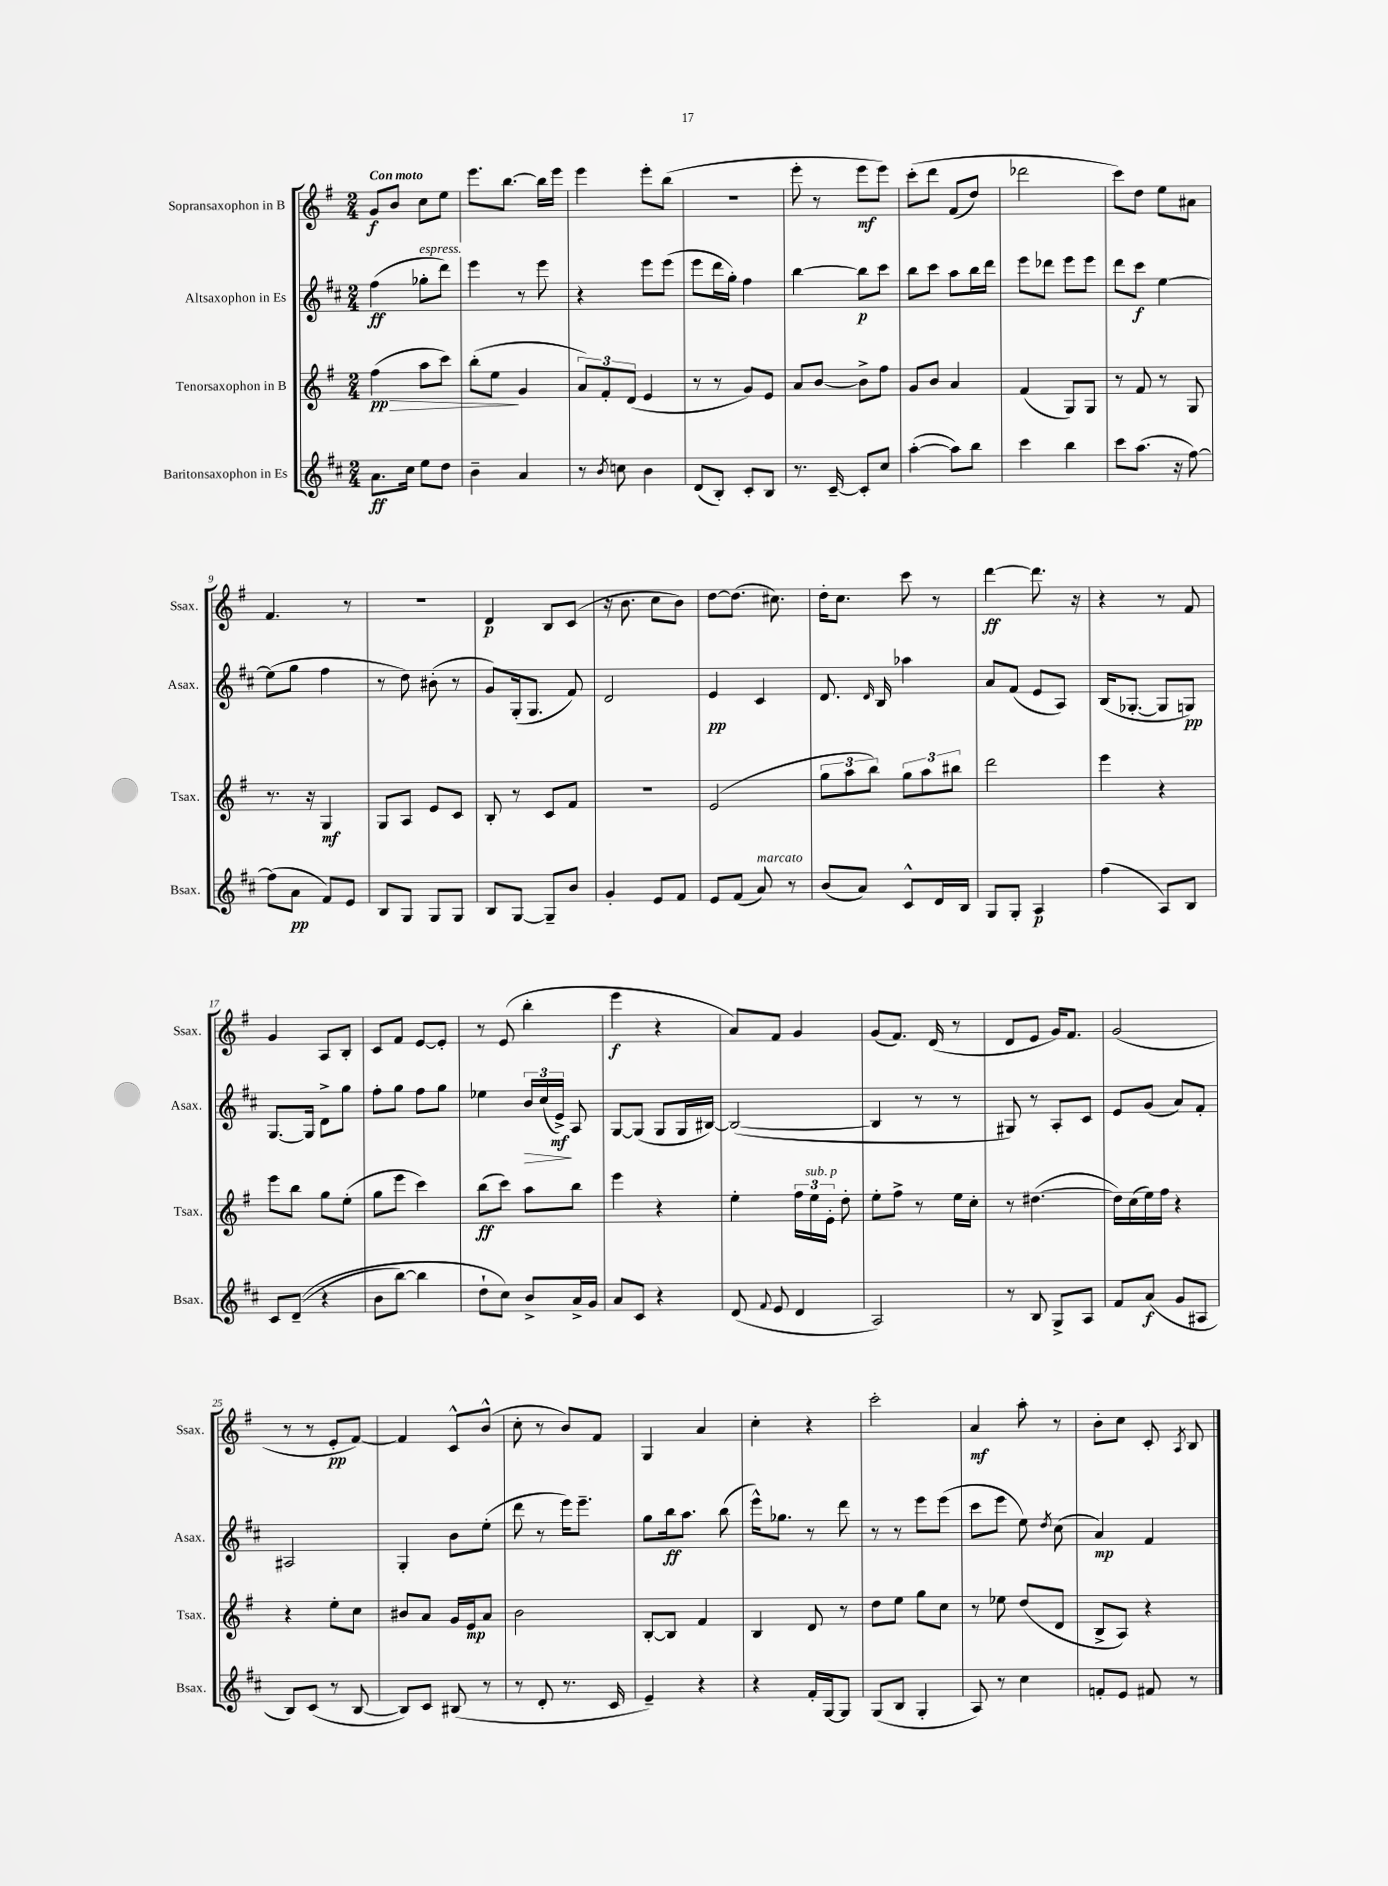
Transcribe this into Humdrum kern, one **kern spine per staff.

**kern	**kern	**kern	**kern
*staff4	*staff3	*staff2	*staff1
*clefG2	*clefG2	*clefG2	*clefG2
*k[f#c#]	*k[f#]	*k[f#c#]	*k[f#]
*M2/4	*M2/4	*M2/4	*M2/4
8.a\L	(4ff#\	(4ff#\	8g/L
.	.	.	8b/J
16cc#\Jk	.	.	.
8ee\L	8aa\L	8gg-'\L	8cc\L
8dd\J	8ccc\J)	8ddd\J)	8ee\J
=	=	=	=
4b~\	(8bb'\L	4eee\	8.eee\L
.	8ee\J	.	.
.	.	.	[8.bb\J
4a/	4g/	8r	.
.	.	8eee\	16bb\]LL
.	.	.	16eee\JJ
=	=	=	=
8r	12a/L)	4r	4eee\
.	12f#'/	.	.
8qb/	.	.	.
8cc\	.	.	.
.	(12d/J	.	.
4b\	4e/	8eee\L	8eee'\L
.	.	(8eee\J	(8bb\J
=	=	=	=
(8d/L	8r	8eee\L	2r
8B'/J)	8r	16ddd\L	.
.	.	16gg'\JJ)	.
8c#'/L	8g/L)	4ff#\	.
8B/J	8e/J	.	.
=	=	=	=
8.r	8a/L	[4bb\	8eee'\
.	[8b/J	.	8r
[16c#~/	.	.	.
8c#'/]L	8b^\]L	8bb\]L	8eee\L
8cc#/J	8ff#\J	8ccc#\J	8eee\J)
=	=	=	=
([4aa'\	8g/L	8bb\L	&(8ccc'\L
.	8b/J	8ccc#\J	8ddd\J
8aa\]L)	4a/	8aa\L	(8f#/L
8bb\J	.	16bb\L	8dd/J)
.	.	16ddd\JJ	.
=	=	=	=
4ccc#\	(4f#/	8eee\L	2ddd-\
.	.	8ddd-\J	.
4bb\	8G/L)	8eee\L	.
.	8G/J	8eee\J	.
=	=	=	=
8ccc#\L	8r	8ddd\L	8ccc\L&)
(8.aa\J	8f#/	8ccc#\J	8dd\J
.	8r	[4ee\	8ee\L
16r	.	.	.
[8ff#\)	8G/	.	8a#\J
=	=	=	=
(8ff#\]L	8.r	(8ee\]L	4.f#/
8a\J	.	8gg\J	.
.	16r	.	.
8f#/L)	4G/	4ff#\	.
8e/J	.	.	8r
=	=	=	=
8B/L	8G/L	8r	2r
8G/J	8A/J	8dd\)	.
8G/L	8e/L	(8b#'\	.
8G/J	8c/J	8r	.
=	=	=	=
8B/L	8B'/	8g/L)	4d/
[8G/J	8r	(16G'/k	.
.	.	8.G/J	.
8G~/]L	8c/L	.	8B/L
8b/J	8f#/J	8f#/)	(8c/J
=	=	=	=
4g'/	2r	2d/	16r
.	.	.	8.b\
8e/L	.	.	8cc\L
8f#/J	.	.	8b\J)
=	=	=	=
8e/L	(2e/	4e/	[8dd\L
(8f#/J	.	.	(8.dd\]J
8a/)	.	4c#/	.
.	.	.	8.cc#\)
8r	.	.	.
=	=	=	=
(8b/L	12gg\L	8.d/	16dd'\LK
.	.	.	8.cc\J
.	12aa\	.	.
8a/J)	.	.	.
.	12bb\J)	.	.
.	.	16qqd/	.
.	.	16B/	.
8c#^^/L	12gg\L	4aa-\	8ccc\
.	12aa\	.	.
16d/L	.	.	8r
.	12bb#\J	.	.
16B/JJ	.	.	.
=	=	=	=
8G/L	2ddd\	8a/L	[4ddd\
8G'/J	.	(8f#/J	.
4A/	.	8e/L	8.ddd\]
.	.	8A/J)	.
.	.	.	16r
=	=	=	=
(4ff#\	4eee\	(16B/LK	4r
.	.	[8.G-'/J	.
8A/L)	4r	8G-/]L	8r
8B/J	.	8G/J)	8f#/
=	=	=	=
8c#/L	8eee\L	[8.G/L	4g/
&((8d~/J	8bb\J	.	.
.	.	16G/]Jk	.
4r	8gg\L	8d^\L	8A/L
.	(8ee'\J	8gg\J	8B'/J
=	=	=	=
8b\L	8gg\L	8ff#'\L	8c/L
[8bb\J)	8eee\J	8gg\J	8f#/J
4bb\]	4ccc\)	8ff#\L	[8e/L
.	.	8gg\J	8e'/]J
=	=	=	=
8dd`\L	(8bb\L	4ee-\	8r
8cc#\J&)	8ccc\J)	.	(8e/
8b^/L	8aa\L	24b/LL	4bb'\
.	.	(24cc#/	.
.	.	24e^/JJ)	.
16a^/L	8bb\J	8A/	.
16g/JJ	.	.	.
=	=	=	=
8a/L	4eee\	[8G/L	4eee\
8c#/J	.	(8G/]J	.
4r	4r	8G/L	4r
.	.	16G/L	.
.	.	[16B#/JJ)	.
=	=	=	=
(8d/	4ee'\	(2B#/_	8a/L)
8qqf#/	.	.	.
8e/	.	.	8f#/J
4d/	24ff#\LL	.	4g/
.	24ee\	.	.
.	24e'\JJ	.	.
.	8dd'\	.	.
=	=	=	=
2A/)	8ee'\L	4B#/]	(8g/L
.	8ff#^\J	.	8.f#/J)
.	8r	8r	.
.	.	.	(16d/
.	16ee\LL	8r	8r
.	16cc'\JJ	.	.
=	=	=	=
8r	8r	8G#/)	8d/L
8B/	([4.dd#\	8r	8e/J
8G^/L	.	8A'/L	16g/LK)
.	.	.	8.f#/J
8A/J	.	8c#/J	.
=	=	=	=
8f#/L	16dd#\]LL)	8e/L	(2g/
.	(16cc\	.	.
(8a/J	16ee\)	(8g/J	.
.	16ff#\JJ	.	.
8g/L	4r	8a/L)	.
8A#/J	.	8f#'/J	.
=	=	=	=
8B/L)	4r	2A#/	8r
(8c#/J	.	.	8r
8r	8ee'\L	.	8e'/L
[8B/	8cc\J	.	[8f#/J)
=	=	=	=
8B/]L)	8b#/L	4G'/	4f#/]
8c#/J	8a/J	.	.
(8B#/	16g/LL	8b\L	8c^^/L
.	16e/J	.	.
8r	8a/J	(8ee'\J	(8b^^/J
=	=	=	=
8r	2b\	8ddd\	8cc'\
8d'/	.	8r	8r
8.r	.	16eee\LK)	8b/L)
.	.	8.eee~\J	.
.	.	.	8f#/J
16c#/	.	.	.
=	=	=	=
4e~/)	[8B'/L	8gg\L	4G/
.	8B/]J	16bb\k	.
.	.	8.aa\J	.
4r	4f#/	.	4a/
.	.	(8bb\	.
=	=	=	=
4r	4B/	16eee^^\LK)	4cc'\
.	.	8.gg-\J	.
16f#'/LL	8d/	8r	4r
[16G/J	.	.	.
8G/]J	8r	8ddd\	.
=	=	=	=
(8G/L	8dd\L	8r	2ccc'\
8B/J	8ee\J	8r	.
4G'/	8gg\L	8eee\L	.
.	8cc\J	(8eee\J	.
=	=	=	=
8A/)	8r	8ccc#\L	4a/
8r	8ee-\	8eee\J	.
4cc#\	(8dd/L	8ee\)	8aa'\
.	.	8qdd/	.
.	8d/J	(8cc#\	8r
=	=	=	=
8f'/L	8B^/L	4a/)	8b'\L
8e/J	8A/J)	.	8cc\J
8f#/	4r	4f#/	8c'/
.	.	.	8qA/
8r	.	.	8B/
==	==	==	==
*-	*-	*-	*-
